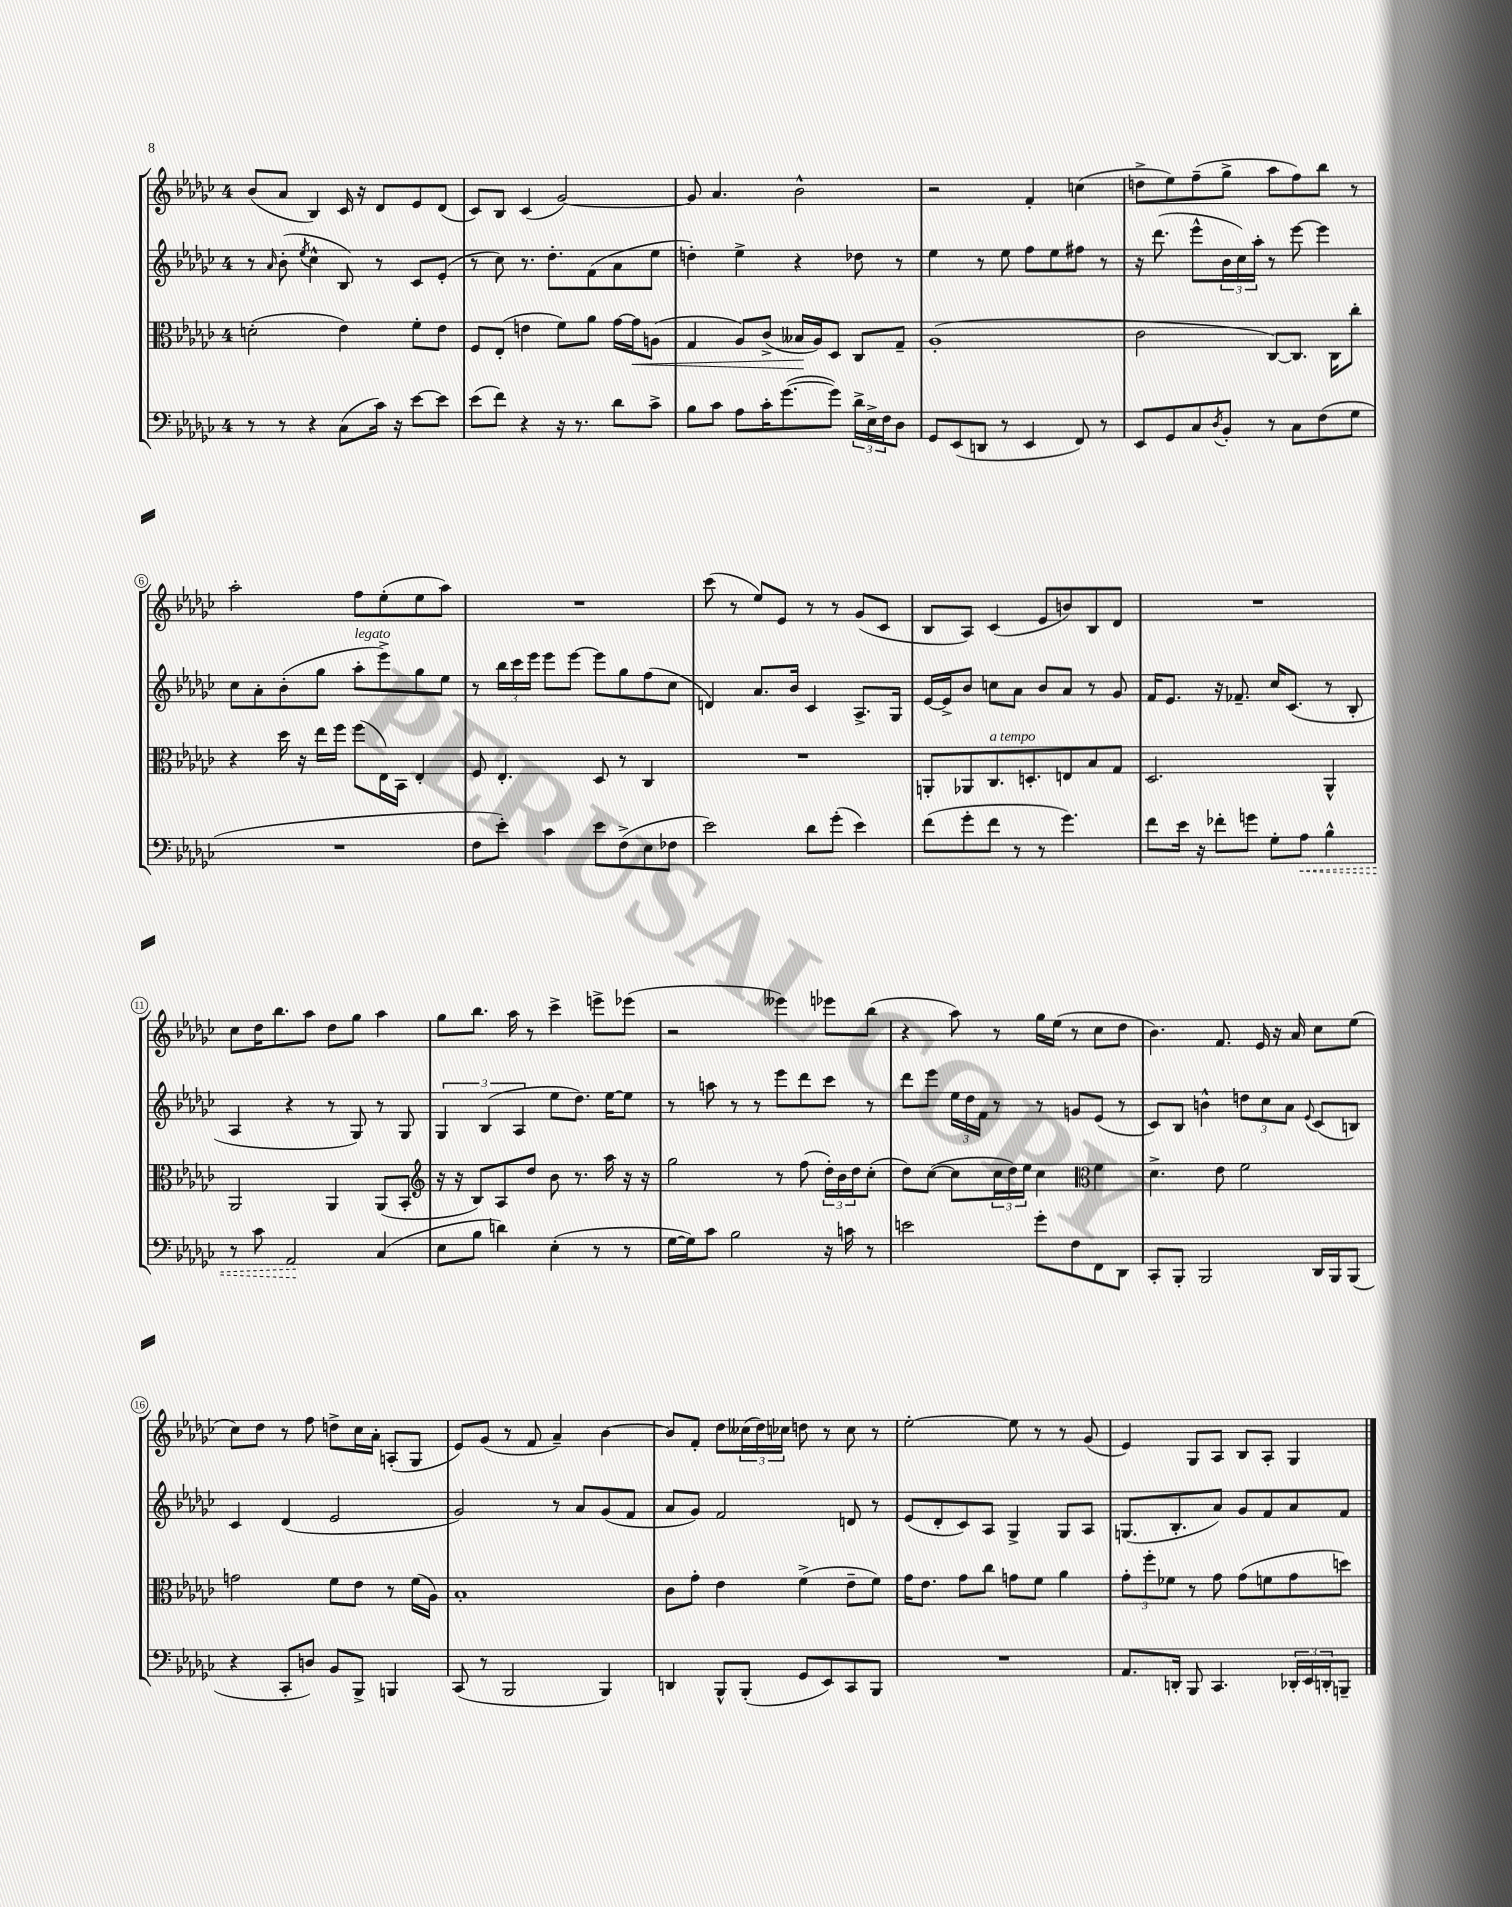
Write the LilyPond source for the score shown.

<<
\new StaffGroup <<
\new Staff = "s0" {
    \clef treble \key ges \major \once \override Staff.TimeSignature.style = #'single-digit \time 4/4
    bes'8( aes'8 bes4) ces'16 r16 des'8 ees'8 des'8( |
    ces'8) bes8 ces'4( ges'2~) |
    ges'8 aes'4. bes'2-^ |
    r2 f'4-. c''4( |
    d''8-> ees''8) f''8--( ges''8-> aes''8 f''8) bes''8 r8 |
    aes''2-. f''8 ees''8-.( ees''8 aes''8) |
    R1 |
    ces'''8( r8 ees''8) ees'8 r8 r8 ges'8( ces'8 |
    bes8 aes8) ces'4( ees'8 b'8) bes8 des'8 |
    R1 |
    ces''8 des''16 bes''8. aes''8 des''8 ges''8 aes''4 |
    ges''8 bes''8. aes''16 r8 ces'''4-> e'''8-> ees'''8( |
    r2 eeses'''4) ees'''8 bes''8( |
    r4 aes''8) r8 ges''16 ees''16( r8 ces''8 des''8 |
    bes'4.) f'8. ees'16 r16 aes'16 ces''8 ees''8( |
    ces''8) des''8 r8 f''8 d''8-> ces''16 aes'16-. a8-.( ges8 |
    ees'8) ges'8( r8 f'8 aes'4--) bes'4~ |
    bes'8 f'8-. des''8 \tuplet 3/2 { ceses''16( des''16) ces''16 } d''8 r8 ces''8 r8 |
    ees''2~-. ees''8 r8 r8 ges'8( |
    ees'4) ges8 aes8 bes8 aes8-. ges4 \bar "|." |
}
\new Staff = "s1" {
    \clef treble \key ges \major \once \override Staff.TimeSignature.style = #'single-digit \time 4/4
    r8 \grace { aes'16 } bes'8-.( \acciaccatura { ees''8 } ces''4-^ bes8) r8 ces'8 ees'8-.( |
    r8 ces''8) r8. des''8.-. f'8( aes'8 ees''8 |
    d''4-.) ees''4-> r4 des''8 r8 |
    ees''4 r8 ees''8 f''8 ees''8 fis''8 r8 |
    r16 des'''8.( ees'''8-^ \tuplet 3/2 { bes'16 ces''16) aes''16-. } r8 ees'''8~ ees'''4 |
    ces''8 aes'8-. bes'8-.( ges''8 aes''8-.^\markup { \italic "legato" } ees'''8->) ges''8 ees''8 |
    r8 \tuplet 3/2 { bes''16 ces'''16 ees'''16 } ees'''8 ees'''8~ ees'''8 ges''8 f''8( ces''8 |
    d'4) aes'8. bes'16 ces'4 aes8.-> ges16 |
    ees'16~ ees'16-> bes'8 c''8 aes'8 bes'8 aes'8 r8 ges'8 |
    f'16 ees'8. r16 fes'8.-- ces''16 ces'8.( r8 bes8-. |
    aes4 r4 r8 ges8) r8 ges8 |
    \tuplet 3/2 { ges4 bes4( aes4 } ees''8 des''8.) ees''16~ ees''8 |
    r8 a''8 r8 r8 ees'''8 des'''8 ces'''8 r8 |
    des'''8 ees'''8 \tuplet 3/2 { ees''16 des''16 f'16 } r8 r8 g'8 ees'8( r8 |
    ces'8) bes8 b'4-^ \tuplet 3/2 { d''8 ces''8 aes'8 } \appoggiatura { ees'8 } ces'8( b8) |
    ces'4 des'4( ees'2 |
    ges'2) r8 aes'8 ges'8( f'8 |
    aes'8 ges'8) f'2 d'8 r8 |
    ees'8( des'8-. ces'8) aes8 ges4-> ges8 aes8 |
    g8.( bes8.-. aes'8) ges'8 f'8 aes'8 f'8 \bar "|." |
}
\new Staff = "s2" {
    \clef alto \key ges \major \once \override Staff.TimeSignature.style = #'single-digit \time 4/4
    d'2-.( ees'4) f'8-. ees'8 |
    f8 ees8-.( e'4 f'8) aes'8 ges'16~ ges'16\< a8( |
    ges4 aes8) ces'8->( beses16\! aes16) des8 ces8 ges8-- |
    aes1-.( |
    ces'2 ces8~) ces8. ces16 ces''8-. |
    r4 des''16 r16 ees''16 f''16 f''8( ees16) bes,16 ees4-. |
    f8 ees4.-. des8 r8 ces4 |
    R1 |
    a,8-. aes,8 ces8.^\markup { \italic "a tempo" } d8.-. e8 bes8 ges8 |
    des2. aes,4-^ |
    aes,2 aes,4 aes,8( bes,8-. |
    \clef treble r16 r16 bes8) aes8 des''8 bes'8 r8. aes''16 r16 r16 |
    ges''2 r8 f''8( \tuplet 3/2 { des''16-.) bes'16 des''16 } ces''8-.( |
    des''8) ces''8~( ces''8 \tuplet 3/2 { ces''16 des''16) ees''16 } ces''4 \clef alto f'4 |
    des'4.-> ees'8 f'2 |
    g'2 f'8 ees'8 r8 f'16( aes16) |
    bes1-. |
    ces'8 ges'8-. ees'4 f'4->( ees'8-- f'8) |
    ges'16 ees'8. ges'8 ces''8 g'8 f'8 aes'4 |
    \tuplet 3/2 { ges'8-. f''8-. fes'8 } r8 ges'8 ges'8( f'8 ges'8 d''8) \bar "|." |
}
\new Staff = "s3" {
    \clef bass \key ges \major \once \override Staff.TimeSignature.style = #'single-digit \time 4/4
    r8 r8 r4 ces8( ces'16) r16 ees'8~ ees'8 |
    ees'8( f'8) r4 r16 r8. des'8 ces'8-> |
    bes8 ces'8 aes8 ces'16-. ges'8.~( ges'8) \tuplet 3/2 { des'16-> ees16-> f16 } des8 |
    ges,8 ees,8( d,8 r8 ees,4 f,8) r8 |
    ees,8 ges,8 ces8 \acciaccatura { des8 } bes,8-. r8 ces8 f8( ges8 |
    R1 |
    f8 ees'8-.) ces'4 ees'8 f8->( ees8 fes8 |
    ees'2) des'8 ges'8-.( ees'4) |
    f'8( ges'8-. f'8 r8 r8 ges'4.) |
    f'8 ees'16 r16 fes'8-. g'8 ges8-. \once \override Hairpin.style = #'dashed-line aes8\< bes4-^ |
    r8 ces'8 aes,2\! ces4( |
    ees8 bes8 d'4) ees4-.( r8 r8 |
    ges16~ ges16) ces'8 bes2 r16 c'16 r8 |
    e'2 ges'8-. f8 f,8 des,8 |
    ces,8-. bes,,8-. bes,,2 des,16 bes,,16 bes,,8( |
    r4 ces,8-. d8) bes,8 bes,,8-> b,,4 |
    ces,8( r8 bes,,2 bes,,4) |
    d,4 bes,,8-^ bes,,8-.( ges,8 ees,8) ces,8 bes,,8 |
    R1 |
    aes,8. d,16-. bes,,8 ces,4. \tuplet 3/2 { des,16-. ees,16 d,16-. } b,,8-- \bar "|." |
}
>>
>>
\layout { \context { \Score \override BarNumber.stencil = #(make-stencil-circler 0.1 0.3 ly:text-interface::print) } }
